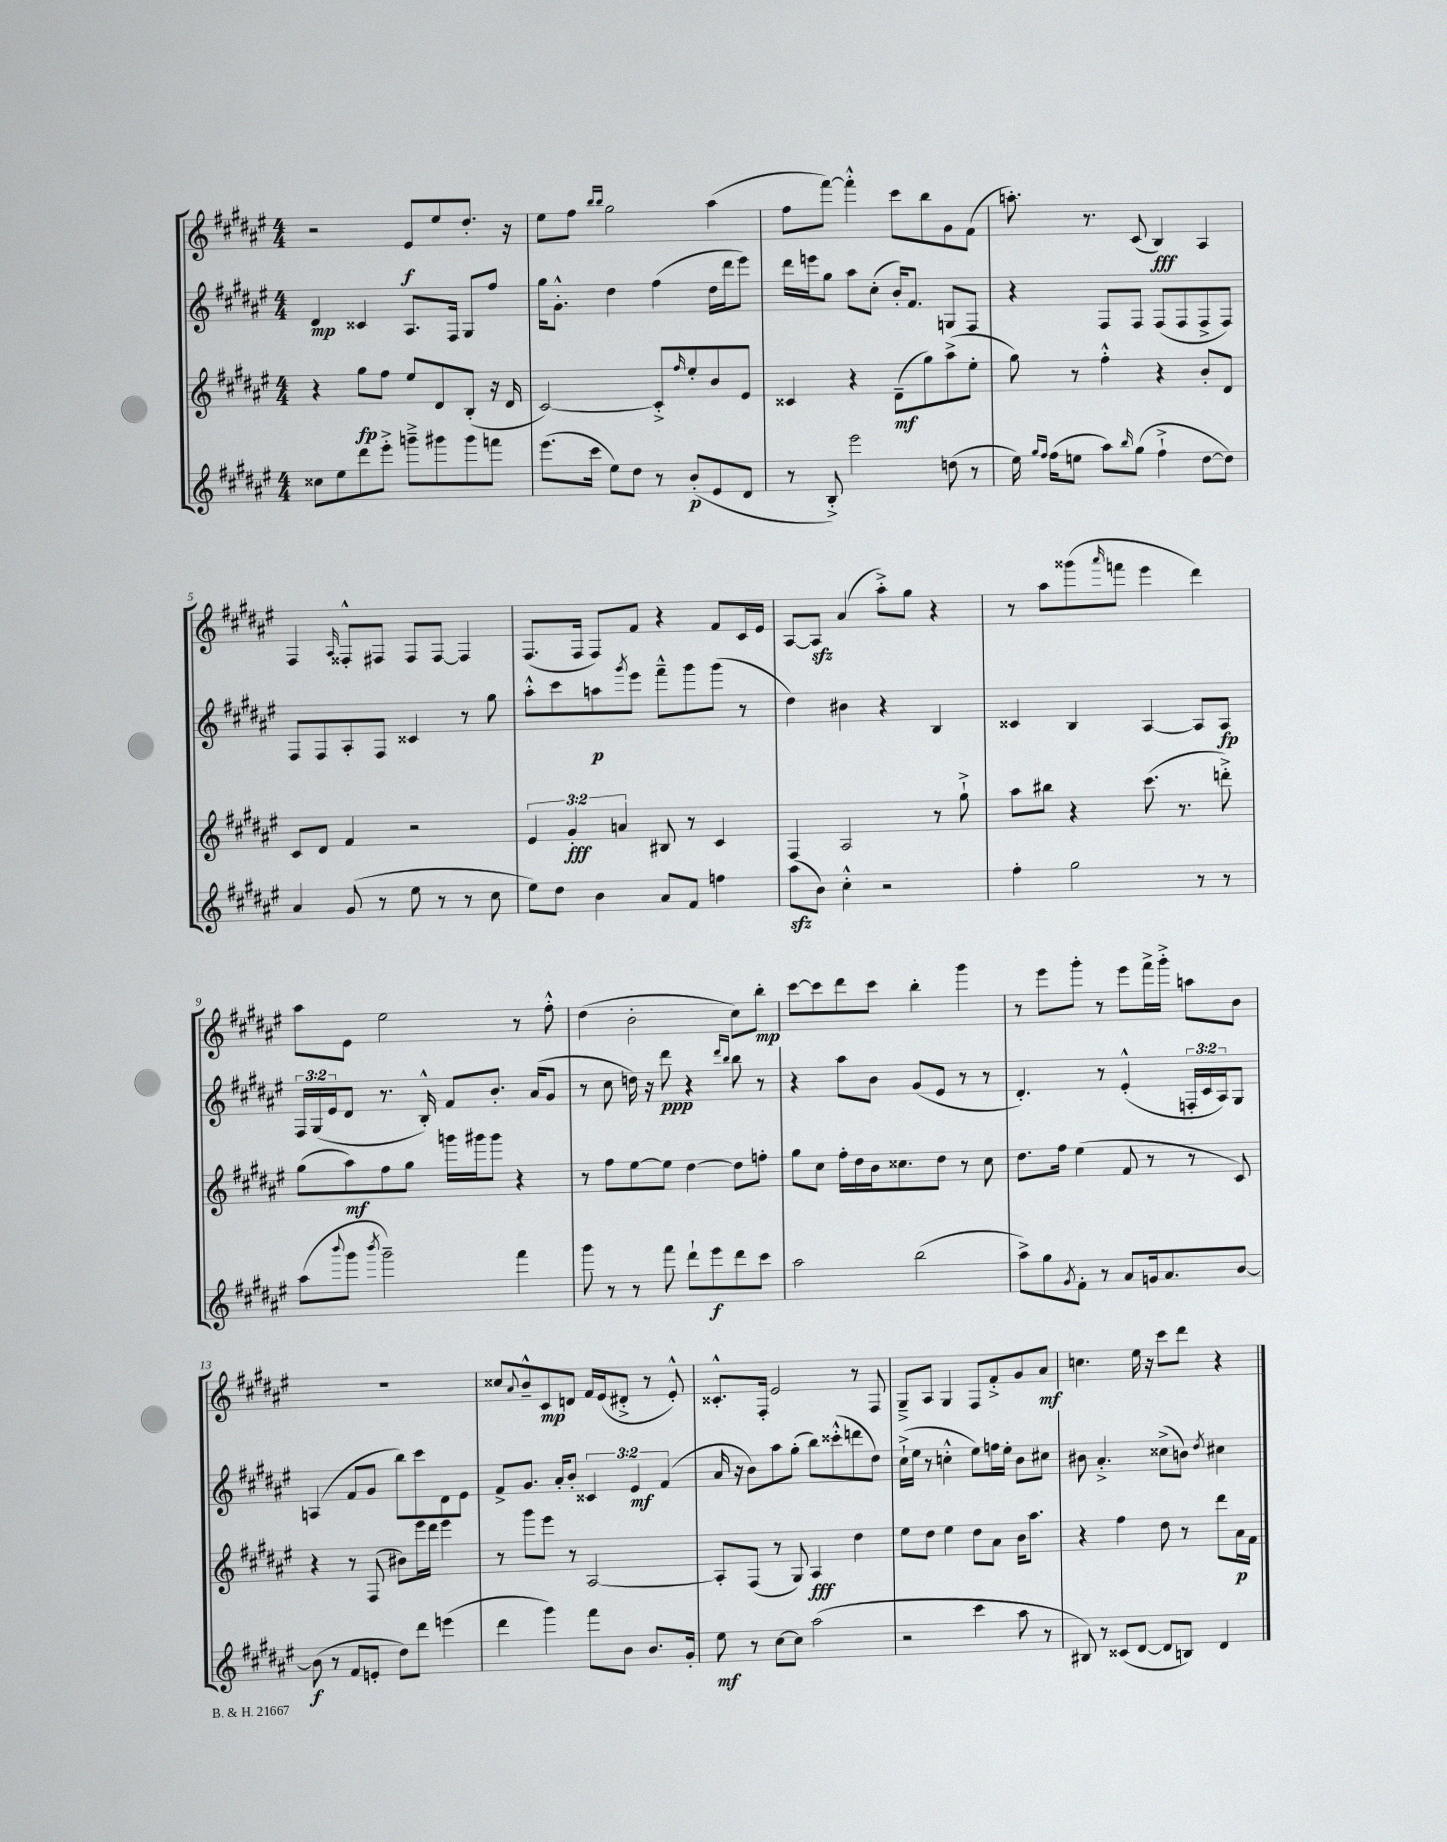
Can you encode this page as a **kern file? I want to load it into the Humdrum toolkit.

**kern	**kern	**kern	**kern
*staff4	*staff3	*staff2	*staff1
*clefG2	*clefG2	*clefG2	*clefG2
*k[f#c#g#d#a#e#]	*k[f#c#g#d#a#e#]	*k[f#c#g#d#a#e#]	*k[f#c#g#d#a#e#]
*M4/4	*M4/4	*M4/4	*M4/4
8cc##\L	4r	4d#/	2r
8ee#\	.	.	.
8ddd#\	8gg#\L	4c##/	.
8eee#'^\J	8ff#\J	.	.
8ggg~^\L	8ee#/L	8.A#/L	8e#/L
8ggg#\	8d#/	.	8ee#/
.	.	16F#/Jk	.
8ggg#\	(8B'/J	8G#/L	8.dd#'/J
8fff\J	16r	8ff#/J	.
.	16d#/	.	16r
=	=	=	=
(8.eee#\L	[2c#/)	16gg#\LK	8ee#\L
.	.	8.g#'^^\J	.
.	.	.	8ff#\J
16ccc#\Jk	.	.	.
.	.	.	16qqbb/LL
.	.	.	16qqbb/JJ
8ee#\L)	.	4dd#\	2gg#\
8dd#\J	.	.	.
8r	8c#'^/]L	(4ff#\	.
.	16qqff#/	.	.
(8b'/L	8ee#'/	.	.
8e#/	8b/	16dd#\LL	(4aa#\
.	.	16ddd#\J	.
8d#/J	8e#/J	8eee#\J)	.
=	=	=	=
8r	4c##/	16ddd#\LL	8ff#\L
.	.	16eee\J	.
8B'^/)	.	8gg#\J	[8fff#\J)
2eee#\	4r	8aa#\L	4fff#'^^\]
.	.	(8cc#'\J	.
.	(8d#~\L	16b'/LK)	8ccc#\L
.	.	8.f#/J	.
.	8gg#\)	.	8bb\
(8dd\	(8aa#^\	8G/L	8g#\
8r	8ee#'\J	8F#/J	(8f#\J
=	=	=	=
16ee#\)	8gg#\)	4r	8.aa'\)
16qqgg#/LL	.	.	.
16qqff#/JJ	.	.	.
(16ff#\LK	.	.	.
8ee\J	8r	.	.
.	.	.	8.r
8aa#\L)	4ff#'^^\	8F#/L	.
16qqbb/	.	.	.
(8gg#\J	.	8F#/J	(8c#/
4ff#`^\	4r	(8F#/L	4B/)
.	.	8F#/	.
[8dd#\L	8b'/L	8F#^/	4A#/
8dd#\]J)	8d#/J	8F#/J)	.
=	=	=	=
4a#/	8c#/L	8F#/L	4F#/
.	8d#/J	8F#/	.
.	.	.	16qqA#/
(8g#/	4f#/	8A#'/	8F##'^^/L
8r	.	8F#/J	8F#/J
8ee#\	2r	4c##/	8F#/L
8r	.	.	[8F#/J
8r	.	8r	4F#/]
8cc#\	.	8gg#\	.
=	=	=	=
8ee#\L)	6e#/	8aa#'^^\L	(8.F#/L
8dd#\J	.	8ccc#\	.
.	6g#'/	.	.
.	.	.	16F#/Jk
4b\	.	8aa\	8F#/L)
.	6a/	.	.
.	.	8qggg#/	.
.	.	8eee#\J	8f#/J
8a#/L	8B#/	8fff#~^^\L	4r
8f#/J	8r	8ggg#\	.
4ff\	4c#/	(8ggg#\J	8f#/L
.	.	8r	16c#/L
.	.	.	16e#/JJ
=	=	=	=
(8aa#\L	4F#/	4dd#\)	[8A#/L
8b\J)	.	.	8A#/]J
4cc#'^^\	2A#/	4b#\	(4a#/
2r	.	4r	8aa#'^\L)
.	.	.	8gg#\J
.	8r	4B/	4r
.	8gg#`^\	.	.
=	=	=	=
4ff#'\	8aa#\L	4c##/	8r
.	8bb#\J	.	8aa#\L
2gg#\	4r	4B/	(8ggg##\
.	.	.	16qqaaa#/
.	.	.	8fff\J
.	(8.ccc#\	[4A#/	4eee#\
.	8.r	.	.
8r	.	8A#/]L	4ddd#\)
8r	8ddd'^\)	8A#/J	.
=	=	=	=
(8aa#\L	(8gg#\L	24F#/LL	8aa#\L
.	.	(24G#/	.
.	.	24e#/J	.
8qqbbb/	.	.	.
8ggg#\J	8aa#\)	8d#/J	8e#\J
8qbbb/	.	.	.
2ggg#~\)	8ff#\	8.r	2ee#\
.	8gg#\J	.	.
.	.	16B'^^/)	.
.	16ggg\LL	8f#/L	.
.	16ggg#\J	.	.
.	8ggg#\J	8.b'/J	.
4fff#\	4r	.	8r
.	.	(16a#/LK	.
.	.	8g#/J	8ff#'^^\
=	=	=	=
8ggg#\	8r	8r	(4dd#\
8r	8ff#\L	8cc#\	.
8r	[8ee#\	16dd\)	2b'\
.	.	16r	.
8fff#\	8ee#\]J	8ddd#\	.
8ddd#`\L	[4dd#\	4r	.
8eee#\	.	.	.
.	.	16qqddd#/LL	.
.	.	16qqbb/JJ	.
8ddd#\	8dd#\]L	8bb\	8cc#\L)
8ccc#\J	8ff'\J	8r	8bb'\J
=	=	=	=
2aa#\	8gg#\L	4r	[8ccc#\L
.	8cc#\J	.	8ccc#\]
.	16ff#'\LL	8aa#\L	8ddd#\
.	16dd#\	.	.
.	16b\J	8b\J	8ccc#\J
.	8.cc##\	.	.
(2bb\	.	(8g#/L	4bb'\
.	8dd#\J	8e#/J	.
.	8r	8r	4ggg#\
.	8cc##\	8r	.
=	=	=	=
8aa#^\L)	8.dd#\L	4.d#'/)	8r
8gg#\	.	.	8eee#\L
.	16ff#\Jk	.	.
8qg#/	.	.	.
8f#'\J	(4ee#\	.	8ggg#'\J
8r	.	8r	8r
8a#/L	8f#/	(4e#'^^/	8eee#\L
16g/k	8r	.	16fff#^\L
8.a#/	.	.	16ggg#'^\JJ
.	8r	24F'/LL	8aa\L
.	.	24c#/	.
.	.	24A#/J)	.
[8b/J	8c#/)	8G#/J	8b\J
=	=	=	=
(8b\]	4r	(4A/	1r
8r	.	.	.
8f#/L	8r	8f#/L	.
8e'/J	(8F#/	8g#/J	.
8dd#\L)	8b#\L)	8bb\L)	.
8ddd#\J	16eee#\L	8ccc#\	.
.	16ddd#\JJ	.	.
(4eee\	4eee#\	8d#\	.
.	.	8e#\J	.
=	=	=	=
4ddd#\	8r	8f#^/L	8cc##/L
.	.	.	8qqa#/
.	8ggg#\L	8.g#/J	8b~^^/
4ggg#\)	8eee#\J	.	8c#/
.	.	16a#'/LK	.
.	8r	8b'/J	8d/J
8fff#\L	[2A#/	6c##/	16f#/LL
.	.	.	(16e#/J
8b\J	.	.	8d#'^/J
.	.	6e#/	.
8.b/L	.	.	8r
.	.	(6f#/	.
.	.	.	8e#'^^/)
16g#'/Jk	.	.	.
=	=	=	=
8ee#\	8A#'/]L	16a#/	8.c##'^^/L
.	.	16r	.
8r	(8F#/J	8b\L)	.
.	.	.	16F#'/Jk
[8cc#\L	8r	8aa#\	2e#/
8cc#\]J	8G#/)	(8gg#'\J	.
(2aa#\	4A#/	8bb\L)	.
.	.	(8ccc##'^^\	.
.	4dd#\	8ddd\	8r
.	.	8dd#\J)	8F#/
=	=	=	=
2r	8ee#\L	(16cc#`^\LL	8G#~^/L
.	.	16ee#\JJ	.
.	8dd#\J	8r	8A#/J
.	4ee#\	4cc'^^\	4G#/
4ccc#\	8dd#\L	8ee#\L)	8F#/L
.	8a#\J	16ff\L	8f#'^/
.	.	16ee#'\JJ	.
8aa#\	16b\LK	8b\L	8g#/
.	8.aa#\J	.	.
8r	.	8cc#\J	8a#/J
=	=	=	=
8B#/)	4r	8b#\	4.cc\
8r	.	4.a#'^/	.
(8c##/L	4ff#\	.	.
[8d#/J	.	.	16ee#\
.	.	.	16r
8d#/]L	8dd#\	(8cc##^\L	8ccc#\L
8B/J)	8r	8b\J)	8ddd#\J
.	.	8qdd#/	.
4d#/	8ddd#\L	4cc#\	4r
.	16a#\L	.	.
.	16f#\JJ	.	.
==	==	==	==
*-	*-	*-	*-
